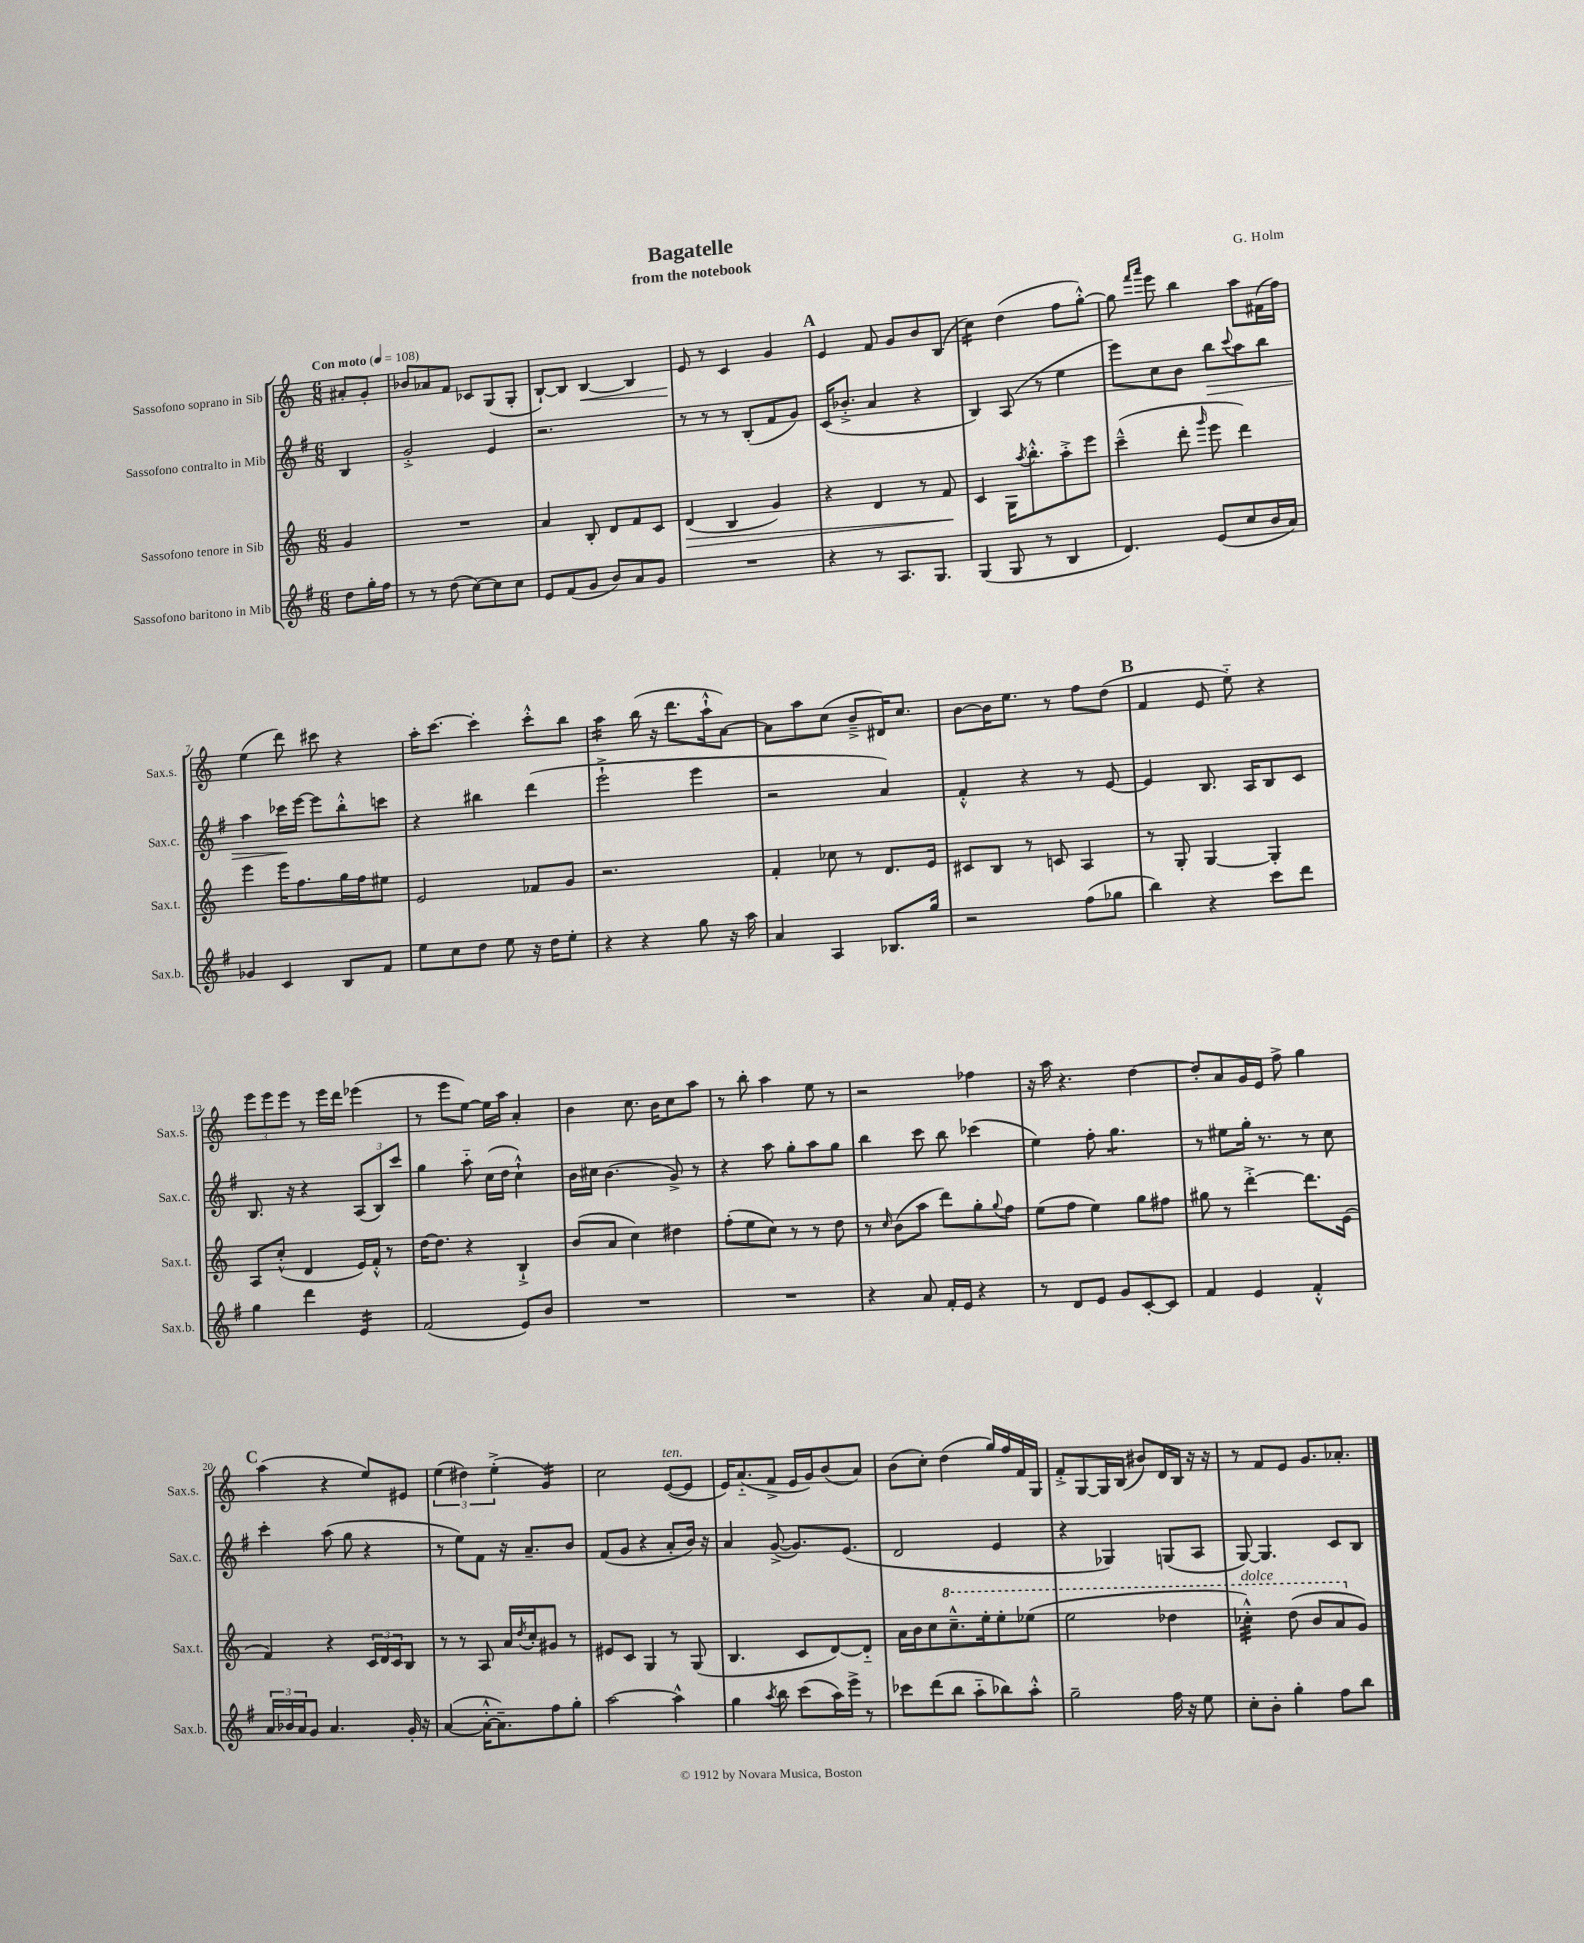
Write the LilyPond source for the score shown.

\header { title = "Bagatelle" composer = "G. Holm" subtitle = "from the notebook" }
<<
\new StaffGroup <<
\new Staff = "s0" \with { instrumentName = "Sassofono soprano in Sib" shortInstrumentName = "Sax.s." } {
    \clef treble \key c \major \numericTimeSignature \time 6/8 \partial 4 \tempo "Con moto" 4 = 108
    ais'8-. g'8-. |
    bes'8 aes'8 f'8 ces'8 g8( g8-. |
    b8~-!) b8 b4~\< b4 |
    e'8\! r8 c'4 g'4 |
    \mark \markup { \bold "A" } e'4 f'8 g'8 b'8 b8( |
    c''4:16) d''4( f''8 g''8~-.-^) |
    g''8 \grace { f'''16 a'''16 } e'''8 b''4 a''8 fis'16( f''16) |
    e''4( d'''8) cis'''8 r4 |
    a''16-. c'''8.~ c'''4-. c'''8-.-^ b''8 |
    a''4:16 b''16( r16 d'''8. a''16-!-^ a'8~) |
    a'8 a''8 c''8( b'8---> dis'16) c''8. |
    b'8~ b'16 e''8. r8 f''8 d''8( |
    \mark \markup { \bold "B" } f'4 e'8 e''8-_) r4 |
    \tuplet 3/2 { e'''8 e'''8 e'''8 } r8 e'''16 d'''16 ees'''4( |
    r8 e'''8 e''8~) e''16 a''16 a'4-. |
    b'4 c''8. b'16 c''8 a''8 |
    r8 b''8-. a''4 e''8 r8 |
    r2 fes''4 |
    r16 a''16 r4. d''4~ |
    d''8-. a'8 g'16 e'16 f''8-> g''4 |
    \mark \markup { \bold "C" } a''4( r4 e''8) eis'8 |
    \tuplet 3/2 { e''4( dis''4) e''4-.->( } g'4:16) |
    c''2 e'8~^\markup { \italic "ten." }( e'8 |
    e'16) a'8.-_( f'8-> e'16 g'16) b'8( a'8) |
    b'8( c''8-.) d''4( g''16) f''16 f'16 g16 |
    f'8-.-> g8~ g16 b16( bis'8) d'16 b16 r16 r16 |
    r8 f'8 e'8 g'8. aes'8.-. \bar "|." |
}
\new Staff = "s1" \with { instrumentName = "Sassofono contralto in Mib" shortInstrumentName = "Sax.c." } {
    \clef treble \key g \major \numericTimeSignature \time 6/8 \partial 4
    b4 |
    g'2-.-> e'4 |
    r2. |
    r8 r8 r8 b8-.( fis'8 g'8) |
    \mark \markup { \bold "A" } c'16( bes'8.-.-> a'4 r4 |
    b4) a8( r8 e''4 |
    e'''8) c''8 b'8 b''8\> \appoggiatura { c'''8 } a''8 b''8 |
    a''4 ces'''16\! e'''16~ e'''8 b''8-.-^ c'''8 |
    r4 bis''4 d'''4( |
    e'''2-!-> e'''4 |
    r2 a'4) |
    fis'4-.-^ r4 r8 e'8~ |
    \mark \markup { \bold "B" } e'4 b8. a16 b8 c'8 |
    b8. r16 r4 \tuplet 3/2 { a8( b8) c'''8 } |
    g''4 a''8-_ c''16( d''16 c''4-!-^) |
    b'16 cis''16 b'4.( g'8->) r8 |
    r4 a''8 g''8-. a''8 g''8 |
    b''4 c'''8 b''8 ces'''4( |
    e''4) fis''8-. g''4.:8 |
    r8 eis''8 g''16-. r8. r8 c''8 |
    \mark \markup { \bold "C" } c'''4-. a''8( g''8 r4 |
    r8 e''8) fis'8 r16 a'8.-- b'8 |
    fis'8( g'8 r4 a'8-. b'16) r16 |
    a'4 g'8~->( g'8.) e'8.( |
    d'2 e'4 |
    r4 ges4) g8( a8 |
    g8~) g4. c'8 b8 \bar "|." |
}
\new Staff = "s2" \with { instrumentName = "Sassofono tenore in Sib" shortInstrumentName = "Sax.t." } {
    \clef treble \key c \major \numericTimeSignature \time 6/8 \partial 4
    g'4 |
    R2. |
    a'4 b8-. d'8 f'8 c'8 |
    d'4\>( b4 g'4) |
    \mark \markup { \bold "A" } r4 d'4 r8 f'8\! |
    c'4 g16 \acciaccatura { a''8 } b''8.-.-^ a''8-.-> e'''8 |
    c'''4---^( d'''8-. \grace { g'''16 } e'''8 d'''4) |
    e'''4 e'''16 f''8. g''16 f''16 eis''8 |
    e'2 fes'8 g'8 |
    r2. |
    f'4-. ces''8 r8 d'8. e'16 |
    cis'8 b8 r8 c'8 a4 |
    \mark \markup { \bold "B" } r8 g8-. g4~ g4-. |
    a8 c''8-.-^( d'4 e'16) f'16-.-^ r8 |
    d''16~ d''8. r4 b4-!-> |
    b'8( a'8 c''4) dis''4 |
    f''8-.( e''8 c''8) r8 r8 d''8 |
    r8 \grace { c''16 } b'8( a''8 d'''8) g''8-. \appoggiatura { g''8 } f''8 |
    e''8( f''8 e''4) g''8 fis''8 |
    gis''8 r8 d'''4~-.-> d'''8. e'16( |
    \mark \markup { \bold "C" } f'4) r4 \tuplet 3/2 { c'16 d'16 c'16 } b8 |
    r8 r8 a8 a'16 \acciaccatura { d''8 } c''16-. gis'8 r8 |
    eis'8 c'8 g4 r8 g8( |
    b4. c'8 d'8~) d'8-_ |
    a'16 b'16 c''8 \ottava #1 c'''8.---^ e'''16-. e'''8-. ees'''8( |
    e'''2 des'''4 |
    ces'''4:32-.-^^\markup { \italic "dolce" }) d'''8( b''8 a''8 \ottava #0 g'8) \bar "|." |
}
\new Staff = "s3" \with { instrumentName = "Sassofono baritono in Mib" shortInstrumentName = "Sax.b." } {
    \clef treble \key g \major \numericTimeSignature \time 6/8 \partial 4
    d''8 g''16-. fis''16 |
    r8 r8 d''8( c''8~) c''8 c''8 |
    e'8 fis'8( g'8 b'8) a'8 g'8 |
    R2. |
    \mark \markup { \bold "A" } r4 r8 a8. g8. |
    g4( g8 r8 b4 |
    d'4.) e'8( c''8 b'16 a'16) |
    ges'4 c'4 b8 fis'8 |
    e''8 c''8 d''8 e''8 r16 d''16 e''8-. |
    r4 r4 g''8 r16 a''16 |
    a'4 a4 bes8. g''16 |
    r2 fis''8( ges''8 |
    \mark \markup { \bold "B" } b''4) r4 c'''8 d'''8 |
    g''4 d'''4 e'4:16 |
    fis'2( e'8) b'8 |
    R2. |
    R2. |
    r4 a'8 fis'16-. e'16 r4 |
    r8 d'8 e'8 g'8 c'8~-. c'8 |
    fis'4 e'4 fis'4-.-^ |
    \mark \markup { \bold "C" } \tuplet 3/2 { a'16 bes'16 a'16 } g'8 a'4. g'16-. r16 |
    a'4~( a'16~-.-^ a'8.--) fis''8 g''8-. |
    a''2~ a''4-^ |
    g''4 \acciaccatura { a''8 } b''8 c'''8( a''16) e'''16-> r8 |
    ces'''8 d'''8( b''8 a''8-_ bes''8) a''8-.-^ |
    g''2-- fis''16 r16 e''8 |
    c''8-. b'8-. g''4-. fis''8 b''8 \bar "|." |
}
>>
>>
